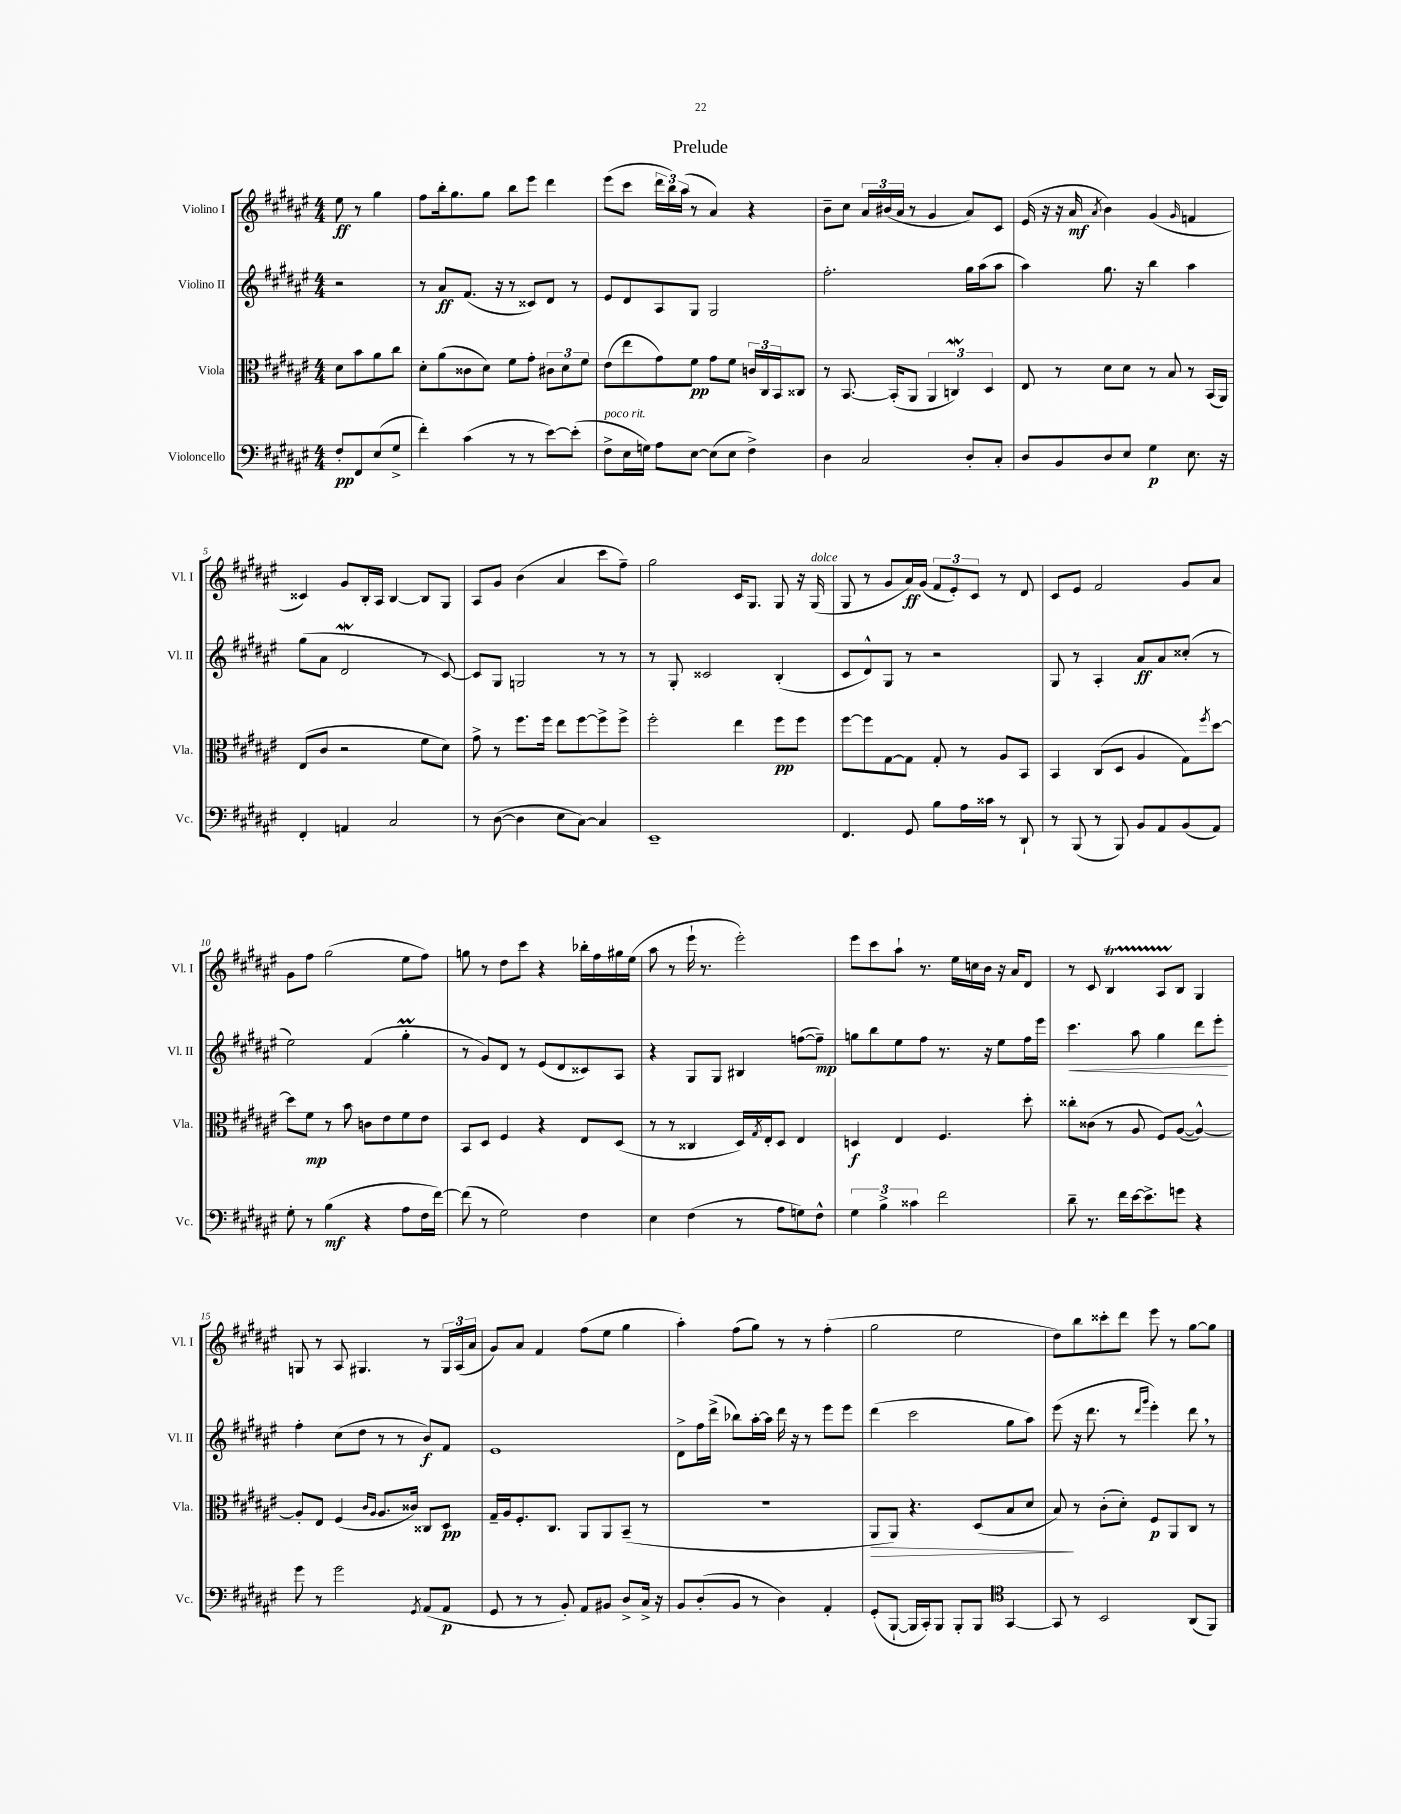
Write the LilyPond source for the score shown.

\header { title = "Prelude" }
<<
\new StaffGroup <<
\new Staff = "s0" \with { instrumentName = "Violino I" shortInstrumentName = "Vl. I" } {
    \clef treble \key fis \major \numericTimeSignature \time 4/4 \partial 2
    eis''8\ff r8 gis''4 |
    fis''8 b''16-. gis''8. gis''8 b''8 eis'''8 dis'''4 |
    eis'''8( cis'''8 \tuplet 3/2 { dis'''16 b''16) ais''16( } r8 ais'4) r4 |
    b'8-- cis''8 \tuplet 3/2 { ais'16 bis'16( ais'16 } r8 gis'4 ais'8) cis'8 |
    eis'16( r16 r16 ais'16\mf \acciaccatura { ais'8 } b'4) gis'4( \grace { gis'16 } f'4 |
    cisis'4) gis'8 b16-. ais16 b4~ b8 gis8 |
    ais8 gis'8 b'4( ais'4 cis'''8 fis''8--) |
    gis''2 cis'16 gis8. gis8 r16 gis16^\markup { \italic "dolce" }( |
    gis8 r8 gis'8 ais'16\ff) gis'16( \tuplet 3/2 { fis'8 eis'8-.) cis'8 } r8 dis'8 |
    cis'8 eis'8 fis'2 gis'8 ais'8 |
    gis'8 fis''8 gis''2( eis''8 fis''8) |
    g''8 r8 dis''8 cis'''8 r4 bes''16-. fis''16 gis''16 eis''16( |
    ais''8 r8 eis'''16-! r8. eis'''2-.) |
    eis'''8 cis'''8 ais''8-! r8. eis''16 c''16 b'16 r16 ais'16 dis'8 |
    r8 cis'8 b4\startTrillSpan ais8 b8\stopTrillSpan gis4 |
    g8 r8 ais8 gis4. r8 \tuplet 3/2 { gis16 ais16( ais'16 } |
    gis'8) ais'8 fis'4 fis''8( eis''8 gis''4 |
    ais''4-.) fis''8( gis''8) r8 r8 fis''4-.( |
    gis''2 eis''2 |
    dis''8) b''8 cisis'''8-. dis'''8 eis'''8 r8 gis''8~ gis''8 \bar "|." |
}
\new Staff = "s1" \with { instrumentName = "Violino II" shortInstrumentName = "Vl. II" } {
    \clef treble \key fis \major \numericTimeSignature \time 4/4 \partial 2
    r2 |
    r8 ais'8\ff fis'8.( r16 r8 cisis'8) dis'8 r8 |
    eis'8 dis'8 ais8 gis8 gis2 |
    fis''2.-. gis''16 ais''16( ais''8 |
    ais''4) gis''8. r16 b''4 ais''4 |
    gis''8( ais'8 dis'2\mordent r8 cis'8~) |
    cis'8 gis8 g2 r8 r8 |
    r8 gis8-. cisis'2 b4-.( |
    cis'8 dis'8-^) gis8 r8 r2 |
    gis8 r8 ais4-. ais'8\ff ais'8 cisis''8-.( r8 |
    eis''2) fis'4( gis''4-.\prall |
    r8 gis'8) dis'8 r8 eis'8( dis'8 cisis'8) ais8 |
    r4 gis8 gis8 bis4 f''8~( f''8--\mp) |
    g''8 b''8 eis''8 fis''8 r8. r16 eis''8 fis''16 eis'''16 |
    cis'''4.\< ais''8 gis''4 dis'''8 eis'''8-.\! |
    fis''4-. cis''8( dis''8 r8 r8 b'8\f) fis'8 |
    eis'1 |
    dis'8-> fis''16 dis'''16->( bes''8) ais''16~-. ais''16 dis'''16 r16 r8 eis'''8 eis'''8 |
    dis'''4( cis'''2 gis''8 ais''8) |
    eis'''8( r16 dis'''8. r8 \grace { dis'''16 gis'''16 } eis'''4-.) dis'''8 \breathe r8 \bar "|." |
}
\new Staff = "s2" \with { instrumentName = "Viola" shortInstrumentName = "Vla." } {
    \clef alto \key fis \major \numericTimeSignature \time 4/4 \partial 2
    dis'8 b'8 ais'8 cis''8 |
    dis'8-. ais'8( cisis'8 dis'8) fis'8 gis'8-. \tuplet 3/2 { cis'8 dis'8 fis'8 } |
    eis'8( eis''8 gis'8) fis'8\pp gis'8 fis'8 \tuplet 3/2 { c'16 cis16 b,16 } cisis8 |
    r8 b,8.~ b,16-.( ais,8 \tuplet 3/2 { ais,4 c4\mordent) dis4 } |
    eis8 r8 dis'8 dis'8 r8 b8 r8 b,16( ais,16) |
    eis8( cis'8 r2 fis'8 dis'8) |
    gis'8-> r8 fis''8. fis''16 eis''8 fis''8~ fis''8-> fis''8-> |
    fis''2-. eis''4 fis''8\pp fis''8 |
    fis''8~ fis''8 gis8~ gis8 gis8-. r8 ais8 b,8 |
    b,4 cis8( dis8 ais4 gis8) \acciaccatura { fis''8 } dis''8~ |
    dis''8 fis'8\mp r8 b'8 c'8 eis'8 fis'8 eis'8 |
    b,8 dis8 fis4 r4 eis8 dis8( |
    r8 r8 cisis4 dis16) \acciaccatura { gis8 } eis16-. dis8 eis4 |
    d4\f eis4 fis4. dis''8-. |
    cisis''8-. cisis'8( r8 ais8 fis8) ais8~( ais4~-^) |
    ais8-. eis8 fis4( \grace { cis'16 ais16 } ais8. cisis'16) cisis8 dis8\pp |
    gis16-- ais16 fis8.-. cis8. ais,8 ais,8 b,8--( r8 |
    R1 |
    ais,8\> ais,8) r4. dis8( b8 dis'8 |
    b8\!) r8 cis'8-.( dis'8-.) fis8\p ais,8 cis8 r8 \bar "|." |
}
\new Staff = "s3" \with { instrumentName = "Violoncello" shortInstrumentName = "Vc." } {
    \clef bass \key fis \major \numericTimeSignature \time 4/4 \partial 2
    fis8-.\pp fis,8 eis8( gis8-> |
    fis'4-.) cis'4( r8 r8 eis'8~) eis'8-.( |
    fis8->^\markup { \italic "poco rit." } eis16 g16) ais8 eis8~ eis8( eis8 fis4->) |
    dis4 cis2 dis8-. cis8-. |
    dis8 b,8 dis8 eis8 gis4\p eis8. r16 |
    fis,4-. a,4 cis2 |
    r8 dis8~( dis4 eis8 cis8~) cis4 |
    eis,1-- |
    fis,4. gis,8 b8 ais16 cisis'16 r8 dis,8-! |
    r8 b,,8( r8 b,,8) b,8 ais,8 b,8( ais,8) |
    gis8-. r8 b4\mf( r4 ais8 fis16 fis'16~) |
    fis'8( r8 gis2) fis4 |
    eis4 fis4( r8 ais8 g8) fis8-^ |
    \tuplet 3/2 { gis4 b4-> cisis'4 } fis'2 |
    dis'8-- r8. fis'16 eis'16~ eis'8.-> g'8 r4 |
    gis'8 r8 gis'2 \acciaccatura { gis,8 } ais,8( ais,8\p |
    gis,8 r8 r8 b,8-.) ais,8 bis,8 dis8-> cis16-> r16 |
    b,8 dis8-.( b,8 r8 dis4) ais,4-. |
    gis,8-.( b,,8~-! b,,16 cis,16-.) b,,8 b,,8-. b,,8 \clef tenor gis,4~ |
    gis,8 r8 b,2 ais,8( fis,8) \bar "|." |
}
>>
>>
